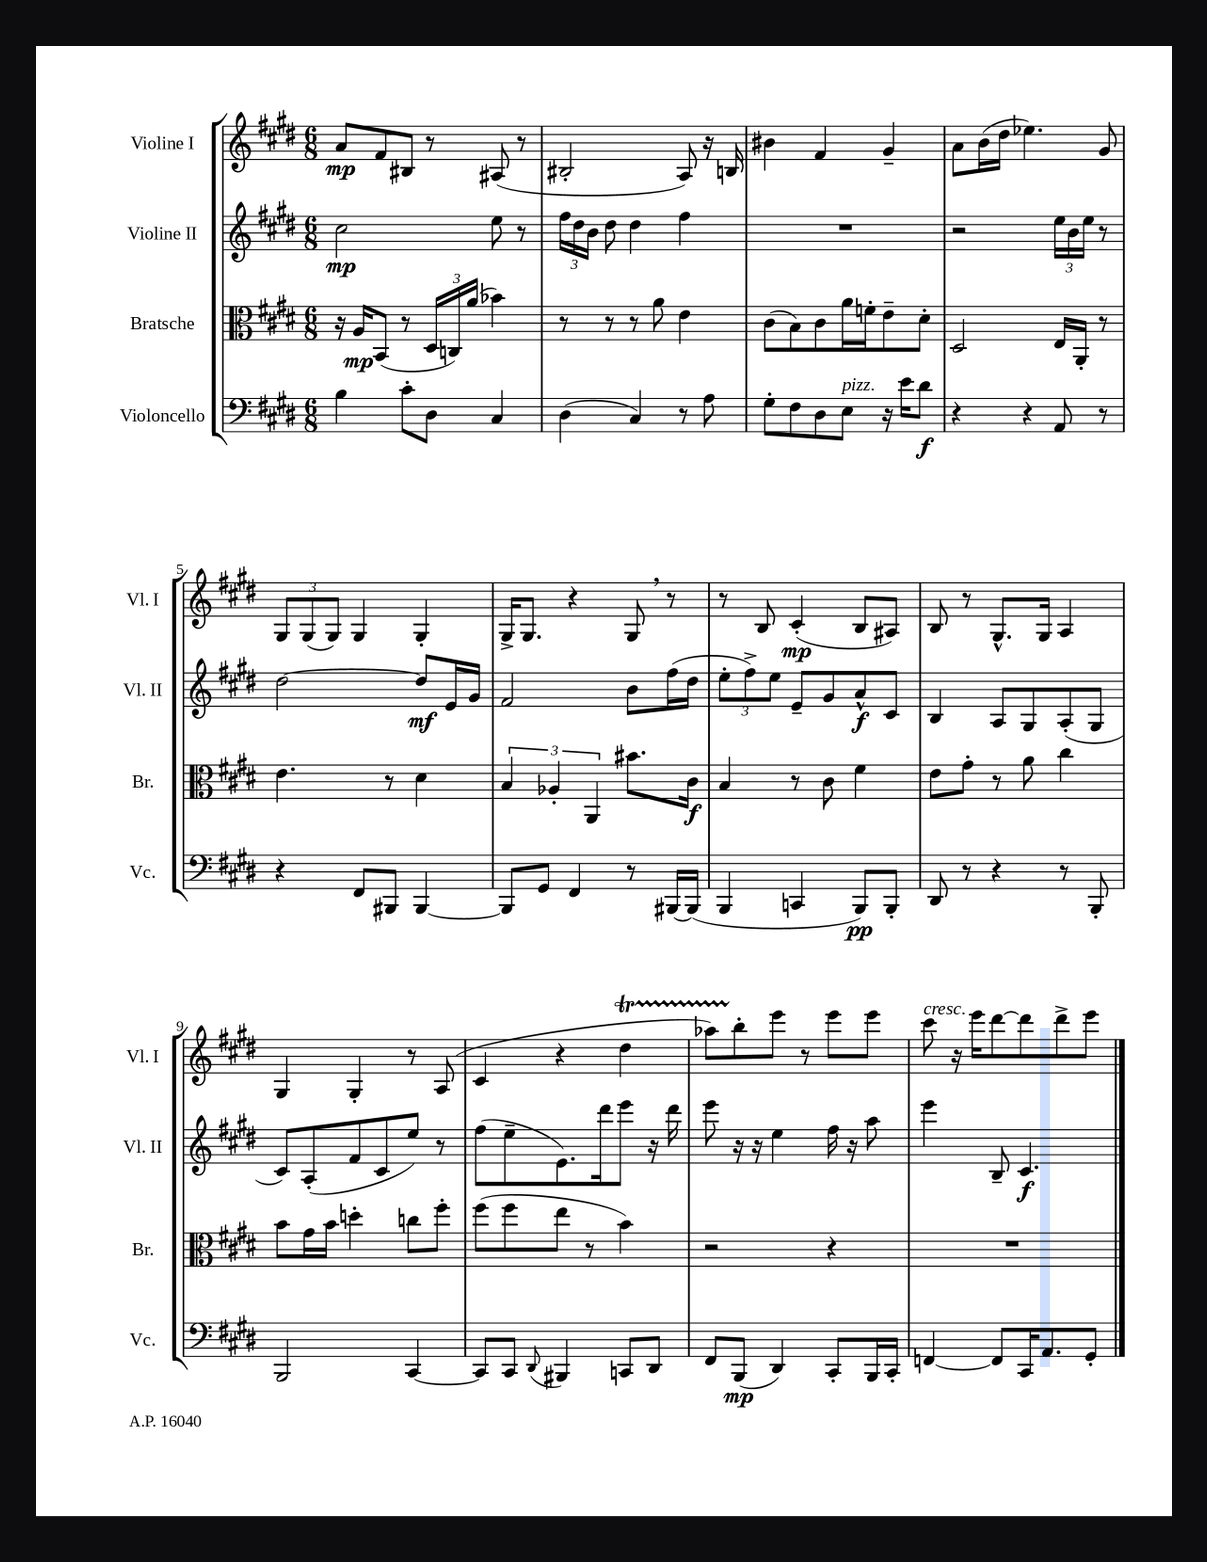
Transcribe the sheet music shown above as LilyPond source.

<<
\new StaffGroup <<
\new Staff = "s0" \with { instrumentName = "Violine I" shortInstrumentName = "Vl. I" } {
    \clef treble \key e \major \numericTimeSignature \time 6/8
    \autoBeamOff a'8[\mp fis'8 bis8] r8 ais8( r8 |
    bis2-. a8) r16 b16 |
    bis'4 fis'4 gis'4-- |
    a'8[ b'16( dis''16] ees''4.) gis'8 |
    \tuplet 3/2 { gis8[ gis8( gis8]) } gis4 gis4-. |
    gis16[-> gis8.] r4 gis8 \breathe r8 |
    r8 b8 cis'4-.\mp( b8[ ais8]) |
    b8 r8 gis8.[-^ gis16] a4 |
    gis4 gis4-. r8 a8( |
    cis'4 r4 dis''4\startTrillSpan |
    aes''8[) b''8-.\stopTrillSpan e'''8] r8 e'''8[ e'''8] |
    cis'''8^\markup { \italic "cresc." } r16 e'''16[ dis'''8~ dis'''8 dis'''8-> e'''8] \bar "|." |
}
\new Staff = "s1" \with { instrumentName = "Violine II" shortInstrumentName = "Vl. II" } {
    \clef treble \key e \major \numericTimeSignature \time 6/8
    \autoBeamOff cis''2\mp e''8 r8 |
    \tuplet 3/2 { fis''16[ dis''16 b'16] } dis''8 dis''4 fis''4 |
    R2. |
    r2 \tuplet 3/2 { e''16[ b'16 e''16] } r8 |
    dis''2~ dis''8[\mf e'16 gis'16] |
    fis'2 b'8[ fis''16( dis''16] |
    \tuplet 3/2 { e''8[-. fis''8->) e''8] } e'8[-- gis'8 a'8-^\f cis'8] |
    b4 a8[ gis8 a8-.( gis8] |
    cis'8[) a8-.( fis'8 cis'8 e''8]) r8 |
    fis''8[( e''8-- e'8.) dis'''16 e'''8] r16 dis'''16 |
    e'''8 r16 r16 e''4 fis''16 r16 a''8 |
    e'''4 b8-- cis'4.\f \bar "|." |
}
\new Staff = "s2" \with { instrumentName = "Bratsche" shortInstrumentName = "Br." } {
    \clef alto \key e \major \numericTimeSignature \time 6/8
    \autoBeamOff r16 a16[\mp b,8]( r8 \tuplet 3/2 { dis16[ c16) a'16]( } bes'4) |
    r8 r8 r8 a'8 e'4 |
    cis'8[( b8) cis'8 a'16 f'16-. e'8-- dis'8]-. |
    dis2 e16[ a,16]-. r8 |
    e'4. r8 dis'4 |
    \tuplet 3/2 { b4 aes4-. a,4 } bis'8.[ cis'16]\f |
    b4 r8 cis'8 fis'4 |
    e'8[ gis'8]-. r8 a'8 cis''4 |
    b'8[ gis'16 b'16] d''4-. c''8[ fis''8]-. |
    fis''8[( fis''8 e''8] r8 b'4) |
    r2 r4 |
    R2. \bar "|." |
}
\new Staff = "s3" \with { instrumentName = "Violoncello" shortInstrumentName = "Vc." } {
    \clef bass \key e \major \numericTimeSignature \time 6/8
    \autoBeamOff b4 cis'8[-. dis8] cis4 |
    dis4( cis4) r8 a8 |
    gis8[-. fis8 dis8 e8]^\markup { \italic "pizz." } r16 e'16[ dis'8]\f |
    r4 r4 a,8 r8 |
    r4 fis,8[ bis,,8] bis,,4~ |
    bis,,8[ gis,8] fis,4 r8 bis,,16[~ bis,,16]( |
    b,,4 c,4 b,,8[\pp) b,,8]-. |
    dis,8 r8 r4 r8 b,,8-. |
    b,,2 cis,4~ |
    cis,8[ cis,8] \appoggiatura { dis,8 } bis,,4 c,8[ dis,8] |
    fis,8[ b,,8]\mp( dis,4) cis,8[-. b,,16 cis,16]-. |
    f,4~ f,8[ cis,16 a,8. gis,8]-. \bar "|." |
}
>>
>>
